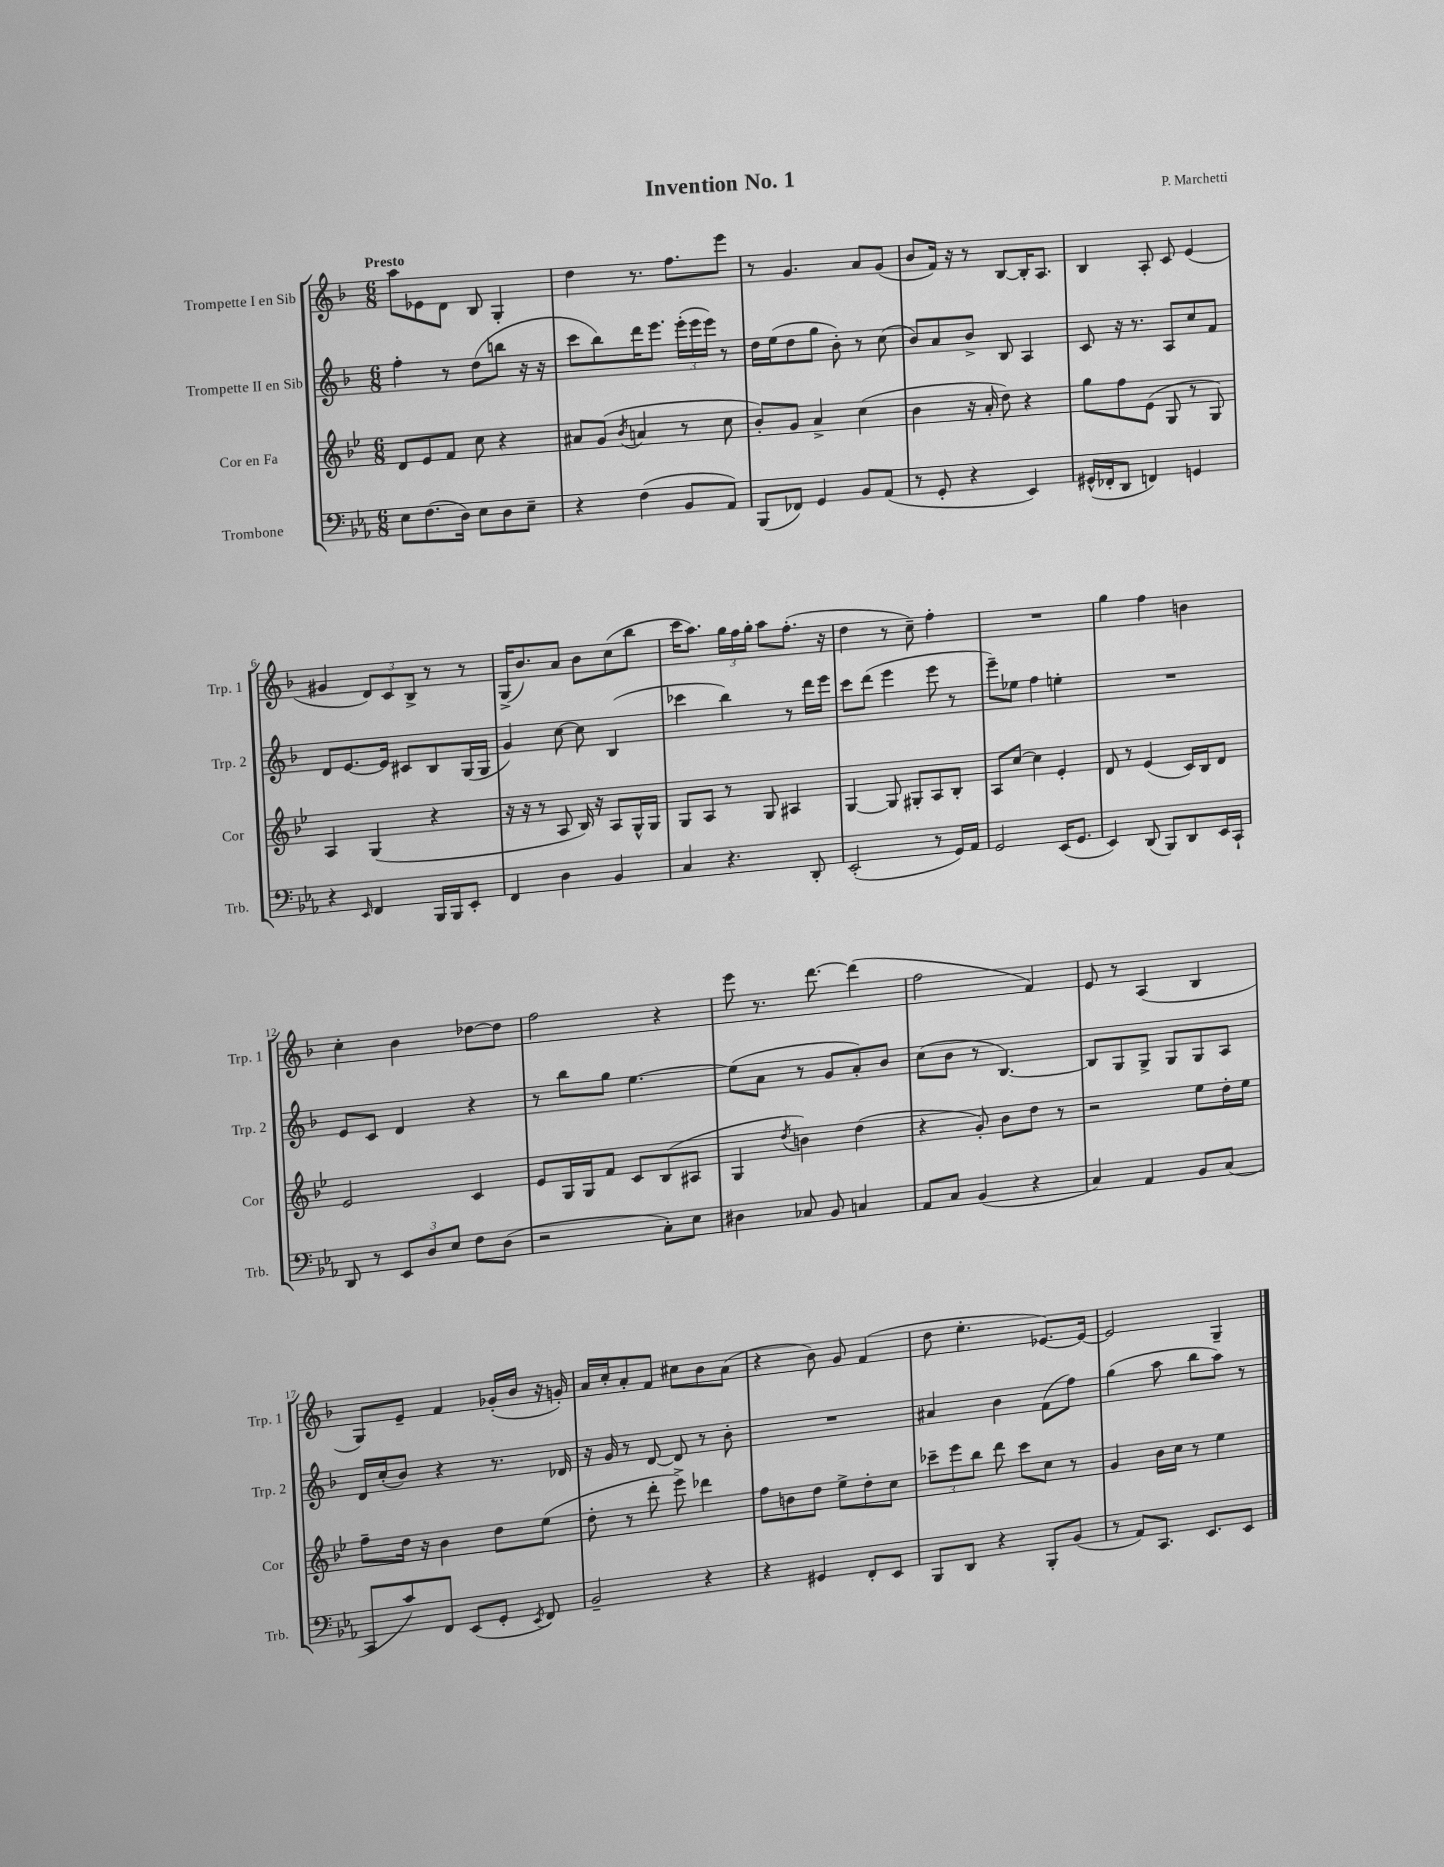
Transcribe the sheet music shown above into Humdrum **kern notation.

**kern	**kern	**kern	**kern
*part4	*part3	*part2	*part1
*staff4	*staff3	*staff2	*staff1
*I"Trombone	*I"Cor en Fa	*I"Trompette II en Sib	*I"Trompette I en Sib
*I'Trb.	*I'Cor	*I'Trp. 2	*I'Trp. 1
*clefF4	*clefG2	*clefG2	*clefG2
*k[b-e-a-]	*k[b-e-]	*k[b-]	*k[b-]
*M6/8	*M6/8	*M6/8	*M6/8
=1	=1	=1	=1
!	!	!	!LO:TX:a:B:t=Presto
8E-\L	8d/L	4ff'\	8aa\L
(8.F\	8e-/	.	8e-X\
.	8f/J	8r	8d\J
16D\Jk)	.	.	.
8E-\L	8cc\	(8dd\L	8B-/
8D\	4r	8bbn\J	4G'/
8E-~\J	.	16r	.
.	.	16r	.
=2	=2	=2	=2
4r	8a#X/L	8ccc\L	4dd\
.	(8g/J	8bb-\)	.
.	8qb-/	.	.
(4F\	4an/	16ddd\K	8.r
.	.	8.eee\J	.
.	.	.	8.ff\L
8BB-/L	8r	(24eee'\LL	.
.	.	24eee\	.
.	.	24eee\JJ)	.
8AA-/J)	8cc\	8r	8eee\J
=3	=3	=3	=3
(8BBB-/L	8b-'/L)	16dd\LL	8r
.	.	(16ee\J	.
8FF-X/J)	8g/J	8dd\	4.g/
4GG/	4a^/	8gg\J	.
.	.	8b-'\)	.
8BB-/L	(4cc\	8r	8a/L
(8AA-/J	.	(8cc\	(8g/J
=4	=4	=4	=4
8r	4b-\	8b-/L)	8b-/L
8GG'/	.	8a/	16f/Jk)
.	.	.	16r
4r	16r	8b-^/J	8r
.	16a'/	.	.
.	8dd\)	8B-/	[8B-/L
4EE-/)	4r	4A/	16B-'/K]
.	.	.	8.A/J
=5	=5	=5	=5
(16GG#X^^/LL	8gg\L	8c/	4B-/
16FF-X'/J	.	.	.
8DD/J	8ff\	16r	.
.	.	8.r	.
4FFn/)	(8e-\J	.	8A'/
.	8G/	8A/L	8c/
4GGn/	8r	8cc/	(4e/
.	8G/)	8f/J	.
!!LO:LB:g=z
=6	=6	=6	=6
4r	4A/	8d/L	4g#X/
.	.	[8.e/	.
16qqEE-/	.	.	.
4FF/	(4G/	.	12d/L)
.	.	16e/Jk]	.
.	.	.	12c/
.	.	8c#X/L	.
.	.	.	12B-^/J
16BBB-/LL	4r	8B-/	8r
16BBB-/J	.	.	.
8EE-'/J	.	(16G/L	8r
.	.	16G/JJ	.
=7	=7	=7	=7
4FF/	16r	4g/)	(16G^/KL
.	16r	.	8.b-/)
.	8r	.	.
4D\	8A/	[8cc\	8a/J
.	16B-/)	8cc\]	8b-\L
.	16r	.	.
4BB-/	8A/L	(4B-/	(8cc\
.	16G^^/L	.	8bb-\J
.	16G/JJ	.	.
=8	=8	=8	=8
4C/	8G/L	4ccc-X\	16ccc\KL
.	.	.	8.aa\J)
.	8A/J	.	.
4.r	8r	4bb-\)	24gg\LL
.	.	.	24ff\
.	.	.	24gg'\JJ
.	8G/	.	8aa\L
.	4A#X/	8r	(8.ff'\J
8DD'/	.	16ddd\LL	.
.	.	16eee\JJ	16r
=9	=9	=9	=9
(2EE-'/	[4G/	8ccc\L	4dd\
.	.	(8ddd\J	.
.	8G/]	4eee\	8r
.	8G#X'/L	.	8cc~\)
8r	8A/	8eee\	4ff'\
16GG/LL)	8B-'/J	8r	.
16AA-/JJ	.	.	.
=10	=10	=10	=10
2GG/	8A/L	8eee~\L)	2.r
.	[8cc/J	8ee-X\J	.
.	4cc\]	4ff\	.
(16EE-/KL	4e-'/	4een'\	.
8.GG/J	.	.	.
=11	=11	=11	=11
4EE-/)	8d/	2.r	4gg\
.	8r	.	.
(8DD/	(4e-/	.	4ff\
8BBB-/L)	.	.	.
8DD/	16c/LL)	.	4bn\
.	16B-/J	.	.
16EE-/L	8d/J	.	.
16CC`/JJ	.	.	.
!!LO:LB:g=z
=12	=12	=12	=12
8DD/	2e-/	8e/L	4cc'\
8r	.	8c/J	.
12EE-/L	.	4d/	4b-\
12D/	.	.	.
12E-/J	.	.	.
8F\L	4c/	4r	[8dd-X\L
(8D\J	.	.	8dd-\J]
=13	=13	=13	=13
2r	8e-/L	8r	2ff\
.	16G/L	8bb-\L	.
.	16G/J	.	.
.	8f/J	8gg\J	.
.	8c/L	[4.ee\	.
8C'\L)	(8B-/	.	4r
8E-\J	8A#X/J	.	.
=14	=14	=14	=14
4D#X\	4G/	(8ee\L]	8eee\
.	.	8a\J	8.r
.	8qdd/	.	.
8C-X/	4bn\)	8r	.
.	.	.	[8.ddd\
8BB-/	.	8g/L	.
4Cn/	(4dd\	8a'/)	(4ddd\]
.	.	8b-/J	.
=15	=15	=15	=15
8AA-/L	4r	(8cc\L	2ff\
8C/J	.	8b-\J	.
(4BB-/	8g'/)	8r	.
.	8b-\L	[4.B-/)	.
4r	8dd\J	.	4f/)
.	8r	.	.
=16	=16	=16	=16
4C/)	2r	8B-/L]	8e/
.	.	8G/	8r
4AA-/	.	8G^/J	(4A/
.	.	8G/L	.
8BB-/L	8ee-\L	8G/	4B-/
(8C/J	16dd'\L	8A/J	.
.	16ee-\JJ	.	.
!!LO:LB:g=z
=17	=17	=17	=17
8CC/L	8ff~\L	16d/LL	8G/L)
.	.	(16cc'/J	.
8c/)	16dd\Jk	8b-/J)	8e~/J
.	16r	.	.
8FF/J	4b-\	4r	4f/
(8EE-/L	.	.	.
8GG'/J	8dd\L	8.r	(16g-X'/LL
.	.	.	16b-/JJ
8qEE-/	.	.	.
8FF/)	(8ee-\J	.	16r
.	.	16d-X/	16gn'/)
=18	=18	=18	=18
2BB-~/	8dd'\	16r	16a/LL
.	.	16g/	16cc'/J
.	8r	8r	8a'/
.	8ddd'\	[8d/	8f/J
.	8eee-^\)	8d/]	8cc#X\L
4r	4ddd-X\	8r	8b-\
.	.	8b-'\	(8a\J
=19	=19	=19	=19
4r	8ff\L	2.r	4r
.	8bn\	.	.
4GG#X/	8dd\J	.	8b-\)
.	8ee-^\L	.	8g/
8FF'/L	8dd'\	.	(4f/
8EE-/J	8cc\J	.	.
=20	=20	=20	=20
8BBB-/L	12ccc-X~\L	4a#X/	8dd\
.	12eee-\	.	.
8DD/J	.	.	4.ee'\
.	12bb-\J	.	.
4r	8ddd\	4b-\	.
.	8ccc-\L	.	.
8BBB-'/L	8cc\J	(8f\L	[8.e-X/L)
(8BB-/J	8r	8ff\J)	.
.	.	.	16e-/Jk_
=21	=21	=21	=21
8r	4g/	(4gg\	2e-/]
8AA-/L)	.	.	.
8.CC/J	16b-\LL	8aa\	.
.	16cc\JJ	.	.
.	8r	8bb-\L	.
8.EE-/L	.	.	.
.	4ee-\	8aa\J)	4G~/
8EE-/J	.	8r	.
==	==	==	==
*-	*-	*-	*-
